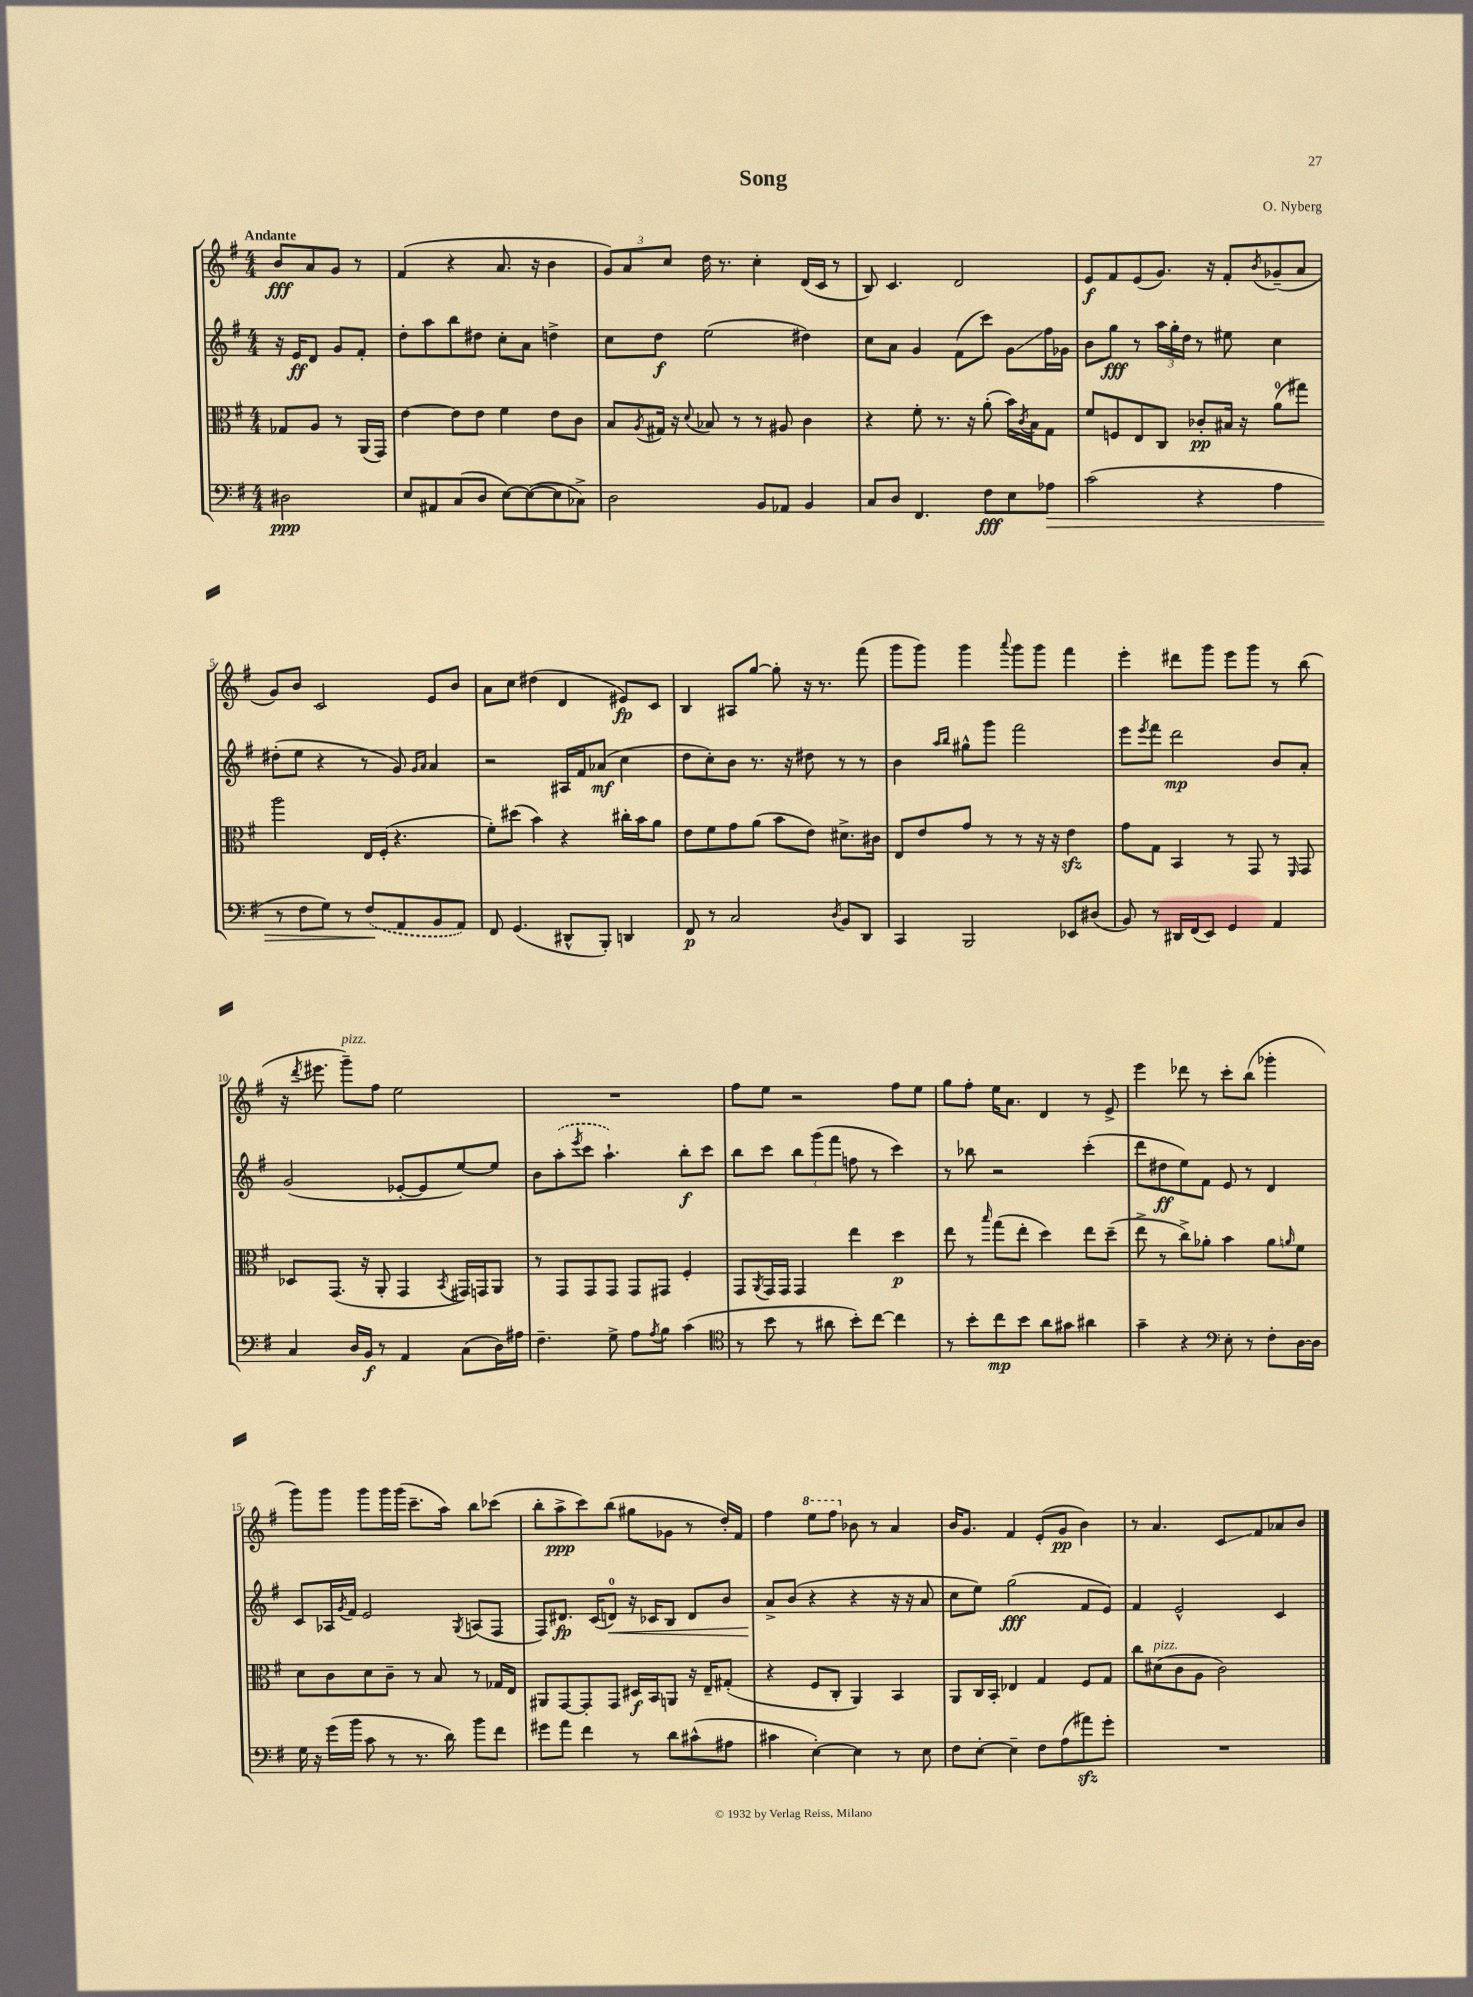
\header { title = "Song" composer = "O. Nyberg" }
<<
\new StaffGroup <<
\new Staff = "s0" {
    \clef treble \key g \major \numericTimeSignature \time 4/4 \partial 2 \tempo "Andante"
    b'8\fff a'8 g'8 r8 |
    fis'4( r4 a'8. r16 b'4 |
    \tuplet 3/2 { g'8) a'8 c''8 } d''16 r8. c''4-. d'16( c'16 r8 |
    b8) c'4. d'2 |
    e'8\f fis'8 e'8( g'8.) r16 fis'8-. \acciaccatura { b'8 } ges'8--( a'8 |
    g'8) b'8 c'2 e'8 b'8 |
    a'8 c''8 dis''4( d'4 eis'8\fp) c'8 |
    b4 ais8 g''8~ g''8-. r16 r8. fis'''8( |
    g'''8 g'''8) g'''4 \appoggiatura { a'''8 } g'''8 g'''8 fis'''4 |
    e'''4-. dis'''8 g'''8 e'''8 g'''8 r8 b''8( |
    r16 \acciaccatura { d'''8 } eis'''8. g'''8--^\markup { \italic "pizz." }) fis''8 e''2 |
    R1 |
    fis''8 e''8 r2 fis''8 e''8 |
    g''8 fis''8-. e''16 a'8. d'4 r8 e'8-> |
    e'''4 des'''8 r8 c'''8-. b''8( ges'''4-. |
    g'''8) g'''8 g'''8 g'''16 g'''16( c'''8.-- a''16) b''8 ces'''8( |
    b''8-. a''8->\ppp c'''8) b''8( gis''8 ges'8 r8 d''16-.) fis'16 |
    fis''4 \ottava #1 e'''8 fis'''8 \ottava #0 bes'8 r8 a'4 |
    b'16 g'8. fis'4 e'8-.( g'8\pp b'4) |
    r8 a'4. c'8\glissando fis'8 aes'8 b'8 \bar "|." |
}
\new Staff = "s1" {
    \clef treble \key g \major \numericTimeSignature \time 4/4 \partial 2
    r16 e'16\ff d'8 g'8 fis'8-. |
    d''8-. a''8 b''8 dis''8 c''8-. a'8 d''4-> |
    c''8 d''8\f e''2( dis''4) |
    c''8 a'8 g'4 fis'8( c'''8) g'8\glissando fis''16 ges'16 |
    b'8 g''8\fff r8 \tuplet 3/2 { a''16 g''16-. d''16 } r8 eis''8 c''4 |
    dis''8-.( e''8 r4 r8 g'8) \grace { g'16 a'16 } a'4 |
    r2 ais16 fis'16 aes'8\mf( c''4 |
    d''8 c''8-.) b'8 r8. r16 dis''8 r8 r8 |
    b'4 \grace { a''16 b''16 } gis''8-^ g'''8 fis'''2 |
    e'''8 \acciaccatura { e'''8 } fis'''8 d'''2\mp b'8 a'8-. |
    g'2( ees'8~-. ees'8 e''8~) e''8 |
    b'8 \once \slurDashed a''8-.( \acciaccatura { e'''8 } c'''8 a''4.-!) b''8-.\f c'''8 |
    b''8 c'''8 \tuplet 3/2 { b''8 g'''8( fis'''8 } f''8 r8 c'''4) |
    r8 bes''8 r2 c'''4-.( |
    d'''8 dis''8\ff e''8) fis'8 e'8 r8 d'4 |
    c'8 aes16 \acciaccatura { g'8 } fis'16 e'2 \acciaccatura { g8 } a8( fis8 |
    fis8) dis'8.\fp c'16( d'8-0\<) r16 ces'16 b8 d'8 b'8 |
    a'8->\! b'8( r4 r4 r16 r16 a'8 |
    c''8 e''8) g''2\fff( fis'8 e'8) |
    fis'4 e'2-^ c'4 \bar "|." |
}
\new Staff = "s2" {
    \clef alto \key g \major \numericTimeSignature \time 4/4 \partial 2
    ges8 a8 r8 a,16( g,16) |
    e'4~ e'8 e'8 fis'4 e'8 c'8 |
    b8 \acciaccatura { a8 } gis16 r16 \appoggiatura { d'8 } bes8 r8 r8 ais8 c'4 |
    r4 fis'8-. r8. r16 a'8-.( b'16) \acciaccatura { c'8 } b16 g8 |
    fis'8 f8 e8 c8 ces'8-.\pp bis16 r16 a'8-0( gis''8) |
    a''2 e16 fis16-.( r4. |
    fis'8-.) dis''8( b'4) r4 cis''16-. b'16 a'8 |
    e'8 fis'8 g'8 a'8( b'8 e'8) dis'8.-> cis'16 |
    e8 e'8 g'8 r8 r8 r16 r16 e'4\sfz |
    g'8 g8 b,4 r8 g,8 r8 \grace { fis,16 } g,8 |
    des8 g,8.( r16 a,8-. g,4 \acciaccatura { b,8 } gis,16) g,16 a,8 |
    r8 g,8 g,8 g,8 g,8 gis,8 fis4-. |
    g,8 \acciaccatura { a,8 } g,16 g,16 g,4 e''4 d''4\p |
    e''8 r8 \grace { b''16 } g''8( e''8-. d''4) e''8 d''8--( |
    e''8-> r8 c''8->) aes'8-. b'4 aes'8 \grace { a'16 } fis'8 |
    d'8 c'8 d'8 c'8-- r8 b8 r8 ges16 e16 |
    ais,8 g,8~ g,8-. g,8 dis16\f b,16 a,8 r16 e16-- gis8-.( |
    r4 fis8 c8-. a,4) b,4 |
    a,8 c16 b,16-. ees4 g4 fis8 g8 |
    c''8 dis'8^\markup { \italic "pizz." }( c'8 a8 c'2) \bar "|." |
}
\new Staff = "s3" {
    \clef bass \key g \major \numericTimeSignature \time 4/4 \partial 2
    dis2\ppp |
    e8 ais,8 c8( d8 e8~) e8~( e8 ces8->) |
    d2 b,8 aes,8 b,4 |
    c8 d8 fis,4. fis8\fff e8 aes8\> |
    c'2( r4 a4 |
    r8 fis8 g8) r8 \once \slurDashed fis8\!( a,8 b,8 a,8) |
    fis,8 g,4.( dis,8-^ b,,8-.) d,4 |
    fis,8\p r8 c2 \acciaccatura { d8 } b,8 d,8 |
    c,4 b,,2 ees,8 dis8( |
    b,8) r8 dis,16 fis,16( e,8) g,4 a,4 |
    c4 d16 b,16\f r8 a,4 c8( d16) ais16 |
    fis4.-- g8-> a8 \acciaccatura { a8 } b8 c'4( |
    \clef tenor r8 b'8 r8 ais'8 b'8-.) c''8~ c''4 |
    r8 b'8-. c''8\mp b'8 a'8 gis'8 ais'4 |
    g'4-- r4 \clef bass e8-. r8 fis8-. d16~ d16 |
    g16 r16 g'16( b'16 c'8 r8 r8. d'16) b'8 fis'8 |
    gis'8 a'8 fis'4 r8 d'8 cis'8-^( ais8 |
    cis'4 e4~-.) e4 r8 e8 |
    fis8 e8~-. e4-- fis8 a8( ais'8\sfz) g'8-. |
    R1 \bar "|." |
}
>>
>>
